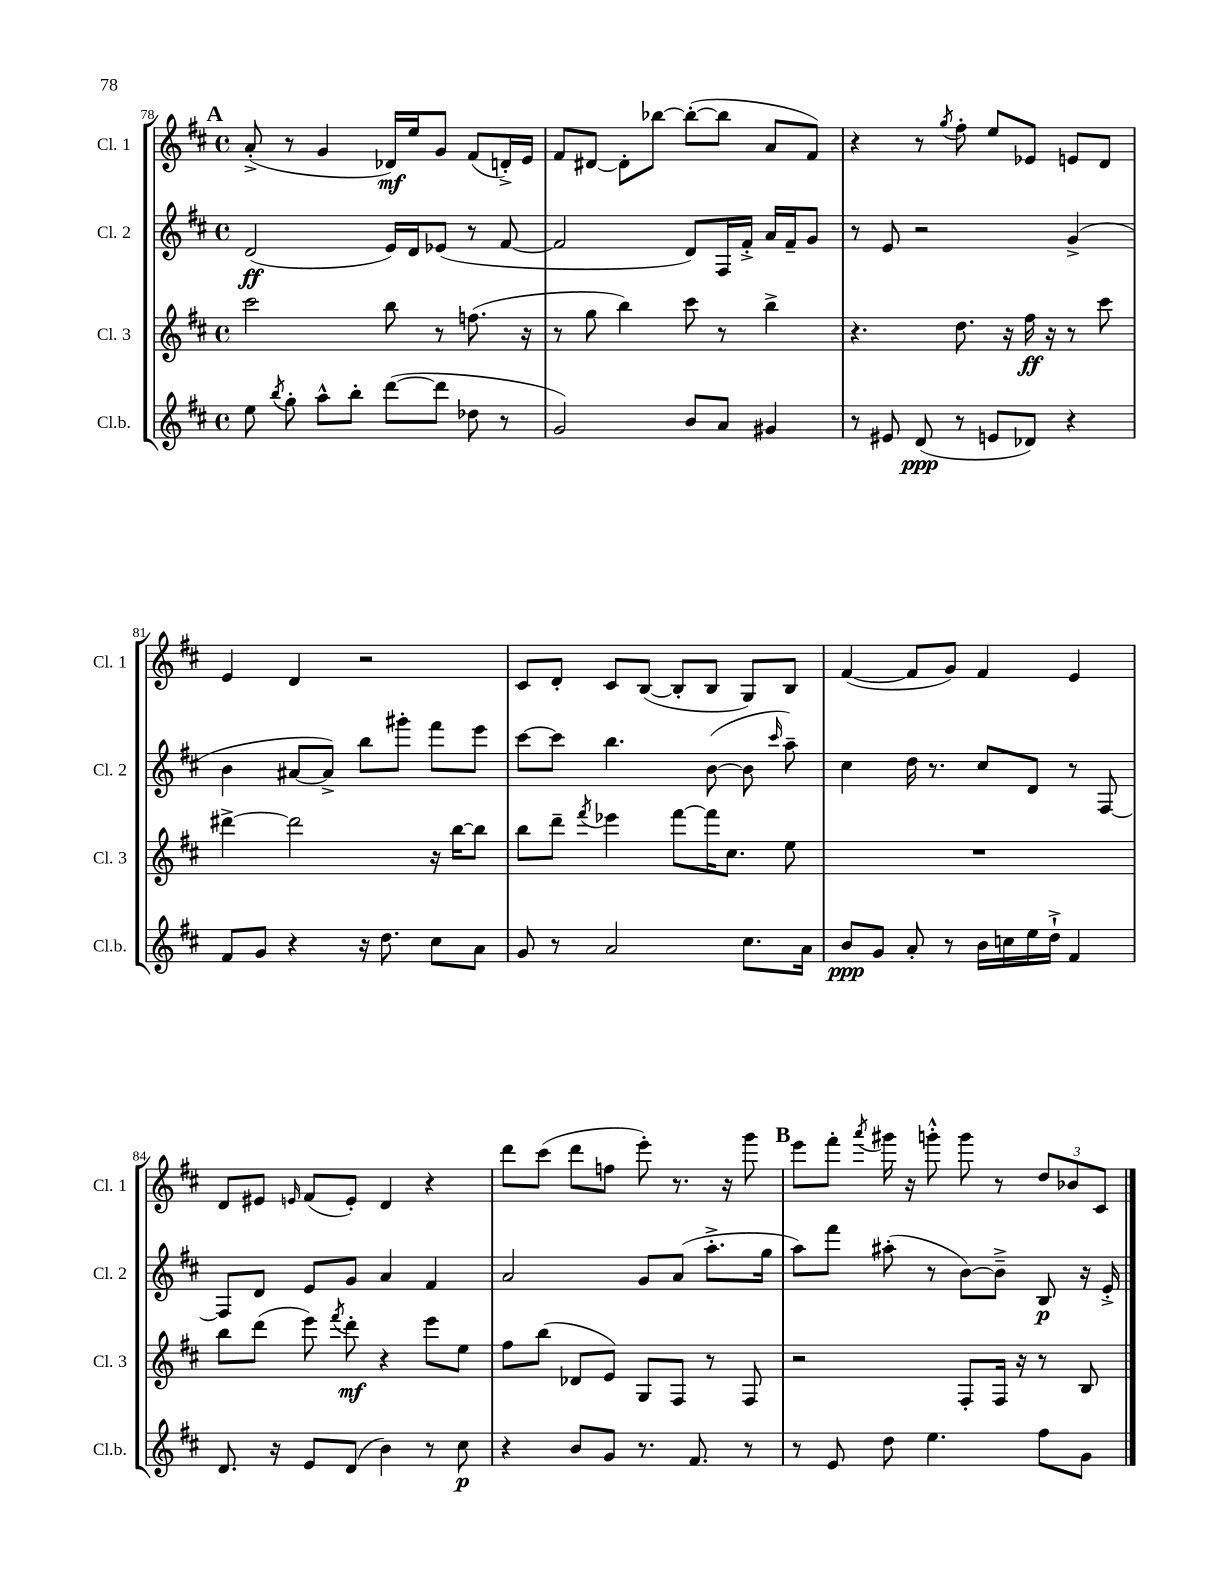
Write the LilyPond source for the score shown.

<<
\new StaffGroup <<
\new Staff = "s0" \with { instrumentName = "Cl. 1" shortInstrumentName = "Cl. 1" } {
    \clef treble \key d \major \defaultTimeSignature \time 4/4
    \autoBeamOff \mark \markup { \bold "A" } a'8-.->( r8 g'4 des'16[\mf) e''16 g'8] fis'8[( d'16-.->) e'16] |
    fis'8[ dis'8]~ dis'8[-. bes''8]~ bes''8[~-.( bes''8] a'8[ fis'8]) |
    r4 r8 \acciaccatura { g''8 } fis''8-. e''8[ ees'8] e'8[ d'8] |
    e'4 d'4 r2 |
    cis'8[ d'8]-. cis'8[ b8]~( b8[-. b8] g8[) b8] |
    fis'4~( fis'8[ g'8]) fis'4 e'4 |
    d'8[ eis'8] \grace { e'16 } fis'8[( e'8]-.) d'4 r4 |
    d'''8[ cis'''8]( d'''8[ f''8] e'''8-.) r8. r16 g'''8 |
    \mark \markup { \bold "B" } e'''8[ fis'''8]-. \acciaccatura { a'''8 } gis'''16 r16 g'''8-.-^ g'''8 r8 \tuplet 3/2 { d''8[ bes'8 cis'8] } \bar "|." |
}
\new Staff = "s1" \with { instrumentName = "Cl. 2" shortInstrumentName = "Cl. 2" } {
    \clef treble \key d \major \defaultTimeSignature \time 4/4
    \autoBeamOff \mark \markup { \bold "A" } d'2\ff( e'16[) d'16 ees'8]( r8 fis'8~ |
    fis'2 d'8[) fis16 fis'16]-.-> a'16[ fis'16-- g'8] |
    r8 e'8 r2 g'4->( |
    b'4 ais'8[~ ais'8]->) b''8[ gis'''8]-. fis'''8[ e'''8] |
    cis'''8[~ cis'''8] b''4. b'8~( b'8 \grace { cis'''16 } a''8--) |
    cis''4 d''16 r8. cis''8[ d'8] r8 fis8~ |
    fis8[ d'8] e'8[ g'8] a'4 fis'4 |
    a'2 g'8[ a'8]( a''8.[-.-> g''16] |
    \mark \markup { \bold "B" } a''8[) fis'''8] ais''8-.( r8 b'8[~) b'8]---> b8\p r16 e'16-.-> \bar "|." |
}
\new Staff = "s2" \with { instrumentName = "Cl. 3" shortInstrumentName = "Cl. 3" } {
    \clef treble \key d \major \defaultTimeSignature \time 4/4
    \autoBeamOff \mark \markup { \bold "A" } cis'''2 b''8 r8 f''8.( r16 |
    r8 g''8 b''4) cis'''8 r8 b''4-> |
    r4. d''8. r16 fis''16\ff r16 r8 cis'''8 |
    dis'''4~-> dis'''2 r16 b''16[~ b''8] |
    b''8[ d'''8]-- \acciaccatura { fis'''8 } ees'''4 fis'''8[~ fis'''16 cis''8.] e''8 |
    R1 |
    b''8[ d'''8]( e'''8) \acciaccatura { fis'''8 } d'''8-.\mf r4 e'''8[ e''8] |
    fis''8[ b''8]( des'8[ e'8]) g8[ fis8] r8 fis8 |
    \mark \markup { \bold "B" } r2 fis8[-. fis16] r16 r8 b8 \bar "|." |
}
\new Staff = "s3" \with { instrumentName = "Cl.b." shortInstrumentName = "Cl.b." } {
    \clef treble \key d \major \defaultTimeSignature \time 4/4
    \autoBeamOff \mark \markup { \bold "A" } e''8 \acciaccatura { b''8 } g''8-. a''8[-^ b''8]-. d'''8[~( d'''8] des''8 r8 |
    g'2) b'8[ a'8] gis'4 |
    r8 eis'8 d'8\ppp( r8 e'8[ des'8]) r4 |
    fis'8[ g'8] r4 r16 d''8. cis''8[ a'8] |
    g'8 r8 a'2 cis''8.[ a'16] |
    b'8[\ppp g'8] a'8-. r8 b'16[ c''16 e''16 d''16]-!-> fis'4 |
    d'8. r16 e'8[ d'8]( b'4) r8 cis''8\p |
    r4 b'8[ g'8] r8. fis'8. r8 |
    \mark \markup { \bold "B" } r8 e'8 d''8 e''4. fis''8[ g'8] \bar "|." |
}
>>
>>
\layout { \context { \Score currentBarNumber = #78 } }
